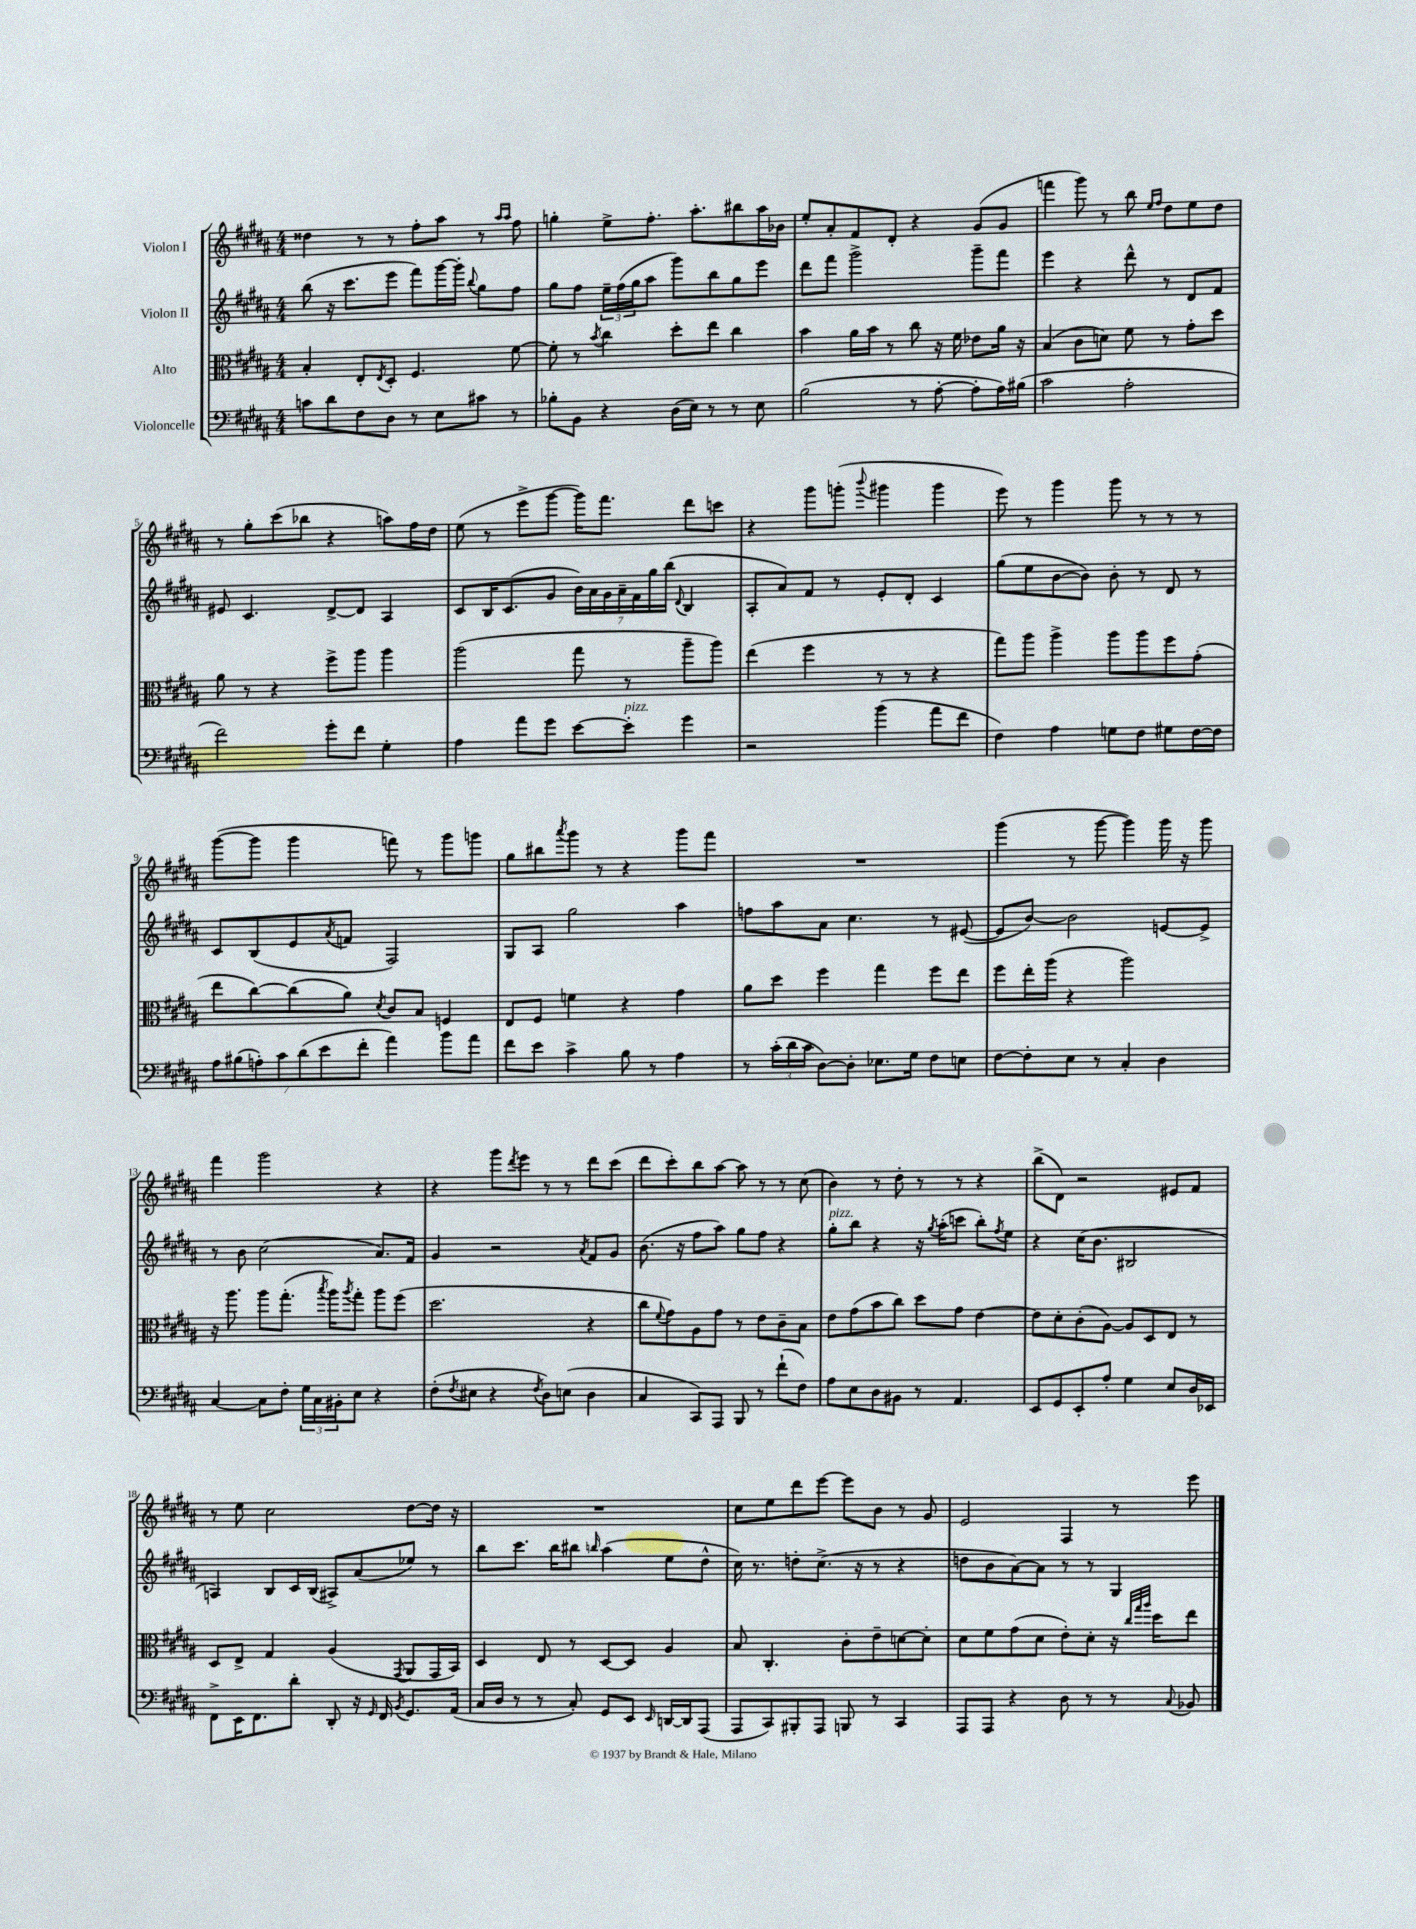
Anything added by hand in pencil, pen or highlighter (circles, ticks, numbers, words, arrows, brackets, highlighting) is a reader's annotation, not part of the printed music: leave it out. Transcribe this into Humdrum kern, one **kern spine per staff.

**kern	**kern	**kern	**kern
*staff4	*staff3	*staff2	*staff1
*clefF4	*clefC3	*clefG2	*clefG2
*k[f#c#g#d#a#]	*k[f#c#g#d#a#]	*k[f#c#g#d#a#]	*k[f#c#g#d#a#]
*M4/4	*M4/4	*M4/4	*M4/4
8c	4B'	(8bb	4dd##
8d#	.	16r	.
.	.	8.ccc#	.
8F#	8E'	.	8r
.	8qE	.	.
8D#	8D#'	8eee	8r
8r	4.F#	8fff#)	8ff#'
8E	.	[16ggg#	8aa#
.	.	16ggg#']	.
.	.	8qqbb	.
8c#	.	8gg#	8r
.	.	.	16qqaa#
.	.	.	16qqaa#
8r	[8f#	8ff#	8ff#
=	=	=	=
8B-'	8f#']	8gg#	4gg'
8BB	8r	8ff#	.
.	8qb	.	.
4r	4cc#	24ee~	8ee^
.	.	(24ff#	.
.	.	24gg#	.
.	.	8aa#	8.ff#'
(16D#	8dd#'	8ggg#)	.
16E)	.	.	8.aa#'
8r	8ee	8bb	.
8r	4cc#	8gg#	8bb#
8E	.	8eee	16aa#
.	.	.	16b-
=	=	=	=
(2B	4b	8ddd#	8ee'
.	.	8fff#	8a#'
.	16a#	2ggg#^	8f#
.	16b	.	.
.	8r	.	8d#'
8r	8cc#	.	4r
[8A#'	16r	.	.
.	16f#	.	.
8A#']	8e-	8ggg#~	(8g#
16A#)	16a#	8fff#	8g#
(16B#	16r	.	.
=	=	=	=
2c#	(4B	4eee	4fff
.	8c#	4r	8ggg#)
.	8d)	.	8r
2A#'	8f#	8ddd#^^	8bb
.	.	.	16qqee
.	.	.	16qqff#
.	8r	8r	8dd#
.	8g#'	8d#	8ee
.	8dd#	8f#	8dd#
=	=	=	=
2f#)	8a#	8e#	8r
.	8r	4.c#	8gg#'
.	4r	.	(8ccc#
.	.	.	8bb-
8g#'	8ff#^	[8d#^	4r
8f#	8aa#	8d#]	.
4G#'	4aa#	4A#	8aa)
.	.	.	16ff#
.	.	.	16dd#
=	=	=	=
4A#	(2aa#	8c#	(8ee
.	.	16B	8r
.	.	(8.c#	.
8a#	.	.	8eee^
8g#	.	8g#	[8ggg#
[8e	8gg#	28b)	16ggg#])
.	.	28a#	.
.	.	.	8.fff#
.	.	28g#	.
.	.	28a#~	.
8e']	8r	.	.
.	.	28f#	.
.	.	28gg#	.
.	.	(28bb	.
.	.	8qqd#	.
4g#	8aa#~	4B	8ddd#
.	8aa#)	.	8ccc
=	=	=	=
2r	(4ee	8A#'	4r
.	.	8a#)	.
.	4ff#	8f#	8ggg#
.	.	8r	(8ggg'
.	.	.	8qqbbb
(4b	8r	8e'	4ggg#
.	8r	8d#'	.
8a#	4r	4c#	4ggg#
8f#	.	.	.
=	=	=	=
4F#)	8gg#)	(8gg#	8eee)
.	8aa#	8ee	8r
4A#	4aa#^	[8b	4ggg#
.	.	8b])	.
8G	8aa#	8b'	8ggg#
8F#	8aa#	8r	8r
8G#	8ff#	8d#	8r
[16F#	(8g#'	8r	8r
16F#]	.	.	.
=	=	=	=
14A#	8ee	8c#	([8ggg#
(14B#	.	.	.
.	[8cc#)	(8B	8ggg#]
14A')	.	.	.
14c#	.	.	.
.	(8cc#]	8e	4ggg#
(14d#	.	.	.
14e	.	.	.
.	.	8qa#	.
.	8a#)	8f	.
14f#'	.	.	.
.	8qd#	.	.
4a#)	8c#	2F#)	8fff)
.	8B	.	8r
8b	4F	.	8ggg#
8a#	.	.	8ggg
=	=	=	=
8f#	8E	8G#	8gg#
8e	8F#	8A#	8bb#
.	.	.	8qaaa#
4c#^	4f	2gg#	8ggg#
.	.	.	8r
8B	4r	.	4r
8r	.	.	.
4A#	4g#	4aa#	8ggg#
.	.	.	8fff#
=	=	=	=
8r	8a#	8ff	1r
(24c#'	8dd#	8aa#	.
24d#	.	.	.
24c#	.	.	.
[8D#)	4ff#	8a#	.
8D#']	.	4.cc#	.
8.E-	4gg#	.	.
16G#	.	.	.
8F#	8ff#	8r	.
8E	8ee	([8e#	.
=	=	=	=
[8F#	8ff#	8e#]	(4ggg#
8F#']	16ee'	[8b)	.
.	(16aa#	.	.
8E	4r	2b]	8r
8r	.	.	[8ggg#
4C#'	2aa#)	.	4ggg#])
4D#	.	[8e	16ggg#
.	.	.	16r
.	.	8e^]	8ggg#
=	=	=	=
[4C#	16r	8r	4fff#
.	8.aa#	.	.
.	.	8b	.
8C#]	8aa#	(2cc#	2ggg#
8F#'	(8.gg#'	.	.
24G#	.	.	.
24C#	.	.	.
.	8qbb	.	.
.	16aa#)	.	.
24BB#'	.	.	.
.	8qaa#	.	.
8E	8gg#'	.	.
4r	8aa#	8.a#)	4r
.	(8ff#	.	.
.	.	16f#	.
=	=	=	=
(8F#'	2.dd#	4g#	4r
8qF#	.	.	.
8E#	.	.	.
4r	.	2r	8ggg#
.	.	.	8qddd#
.	.	.	8eee
8qF#	.	.	.
8D#)	.	.	8r
(8E	.	.	8r
.	.	8qa#	.
4D#	4r	8f#	8ddd#
.	.	8g#	(8ccc#
=	=	=	=
4C#	8cc#	(8.b	8ddd#
.	8qqf#	.	.
.	8g#)	.	8ccc#')
.	.	16r	.
8CC#)	8A#	8ff#	8bb
8AAA#	8g#	8aa#)	[8aa#
8BBB	8r	8gg#	8aa#]
8r	8e	8ff#	8r
(8f#`	8c#~	4r	8r
8F#)	8B	.	(8cc#
=	=	=	=
8A#	8e	8gg#'	4b)
8E	(8g#	8bb	.
8D#	8b	4r	8r
8BB#	8cc#)	.	8dd#'
8r	8dd#	16r	8r
.	.	8qgg#	.
.	.	(16aa#'	.
4.AA#	8g#	8ccc	8r
.	[4e	8bb')	4r
.	.	8qff#	.
.	.	8ee	.
=	=	=	=
8EE	8e]	4r	(8bb^
8GG#	8d#'	.	8d#)
8EE'	(8c#'	(16cc#	2r
.	.	8.b	.
8A#'	[8A#)	.	.
4G#	8A#]	2B#	.
.	8D#	.	.
8E	8E	.	8e#
16D#	8r	.	8f#
16EE-	.	.	.
=	=	=	=
8FF#^	8D#	4A)	8r
16EE	8E^	.	8ee
8.FF#	.	.	.
.	4G#	8B	2cc#
8d#'	.	16c#	.
.	.	(16B	.
8DD#'	(4A#	8A#^)	.
16r	.	(8a#	.
16qqGG#	.	.	.
16FF#	.	.	.
8qBB	8qGG#	.	.
8.GG#	8AA#	8ee-)	[8dd#
.	16GG#	8r	16dd#]
(16AA#	16BB)	.	16r
=	=	=	=
16C#	4D#	8bb	1r
16D#	.	.	.
8r	.	8.ccc#	.
8r	8E	.	.
.	.	16bb	.
8C#')	8r	8bb#	.
.	.	16qqbb	.
8GG#	[8D#	(4aa#	.
8EE	8D#]	.	.
16qqEE	.	.	.
[16DD	4A#	8ee	.
16DD]	.	.	.
(8AAA#	.	8dd#^^	.
=	=	=	=
8AAA#	8B	16cc#)	8cc#
.	.	8.r	.
8CC#)	4.C#'	.	8ee
8BBB#'	.	8dd'	8ddd#
8AAA#	.	(8.cc#^	[8eee
8BBB	8c#'	.	8eee]
.	.	16r	.
8r	8e~	8r	8b
4CC#	[8d	4r	8r
.	8d']	.	8g#
=	=	=	=
8AAA#	8d#	8dd	2e
8AAA#	8f#	8b	.
4r	(8g#	[8a#)	.
.	8d#	8a#]	.
8D#	8e')	8r	4F#
8r	8d#'	8r	.
8r	16r	4G#	8r
.	32qqcc#	.	.
.	32qqgg#	.	.
.	32qqaa#	.	.
.	16dd#	.	.
8qqC#	.	.	.
8BB-	8ee	.	8eee
==	==	==	==
*-	*-	*-	*-
